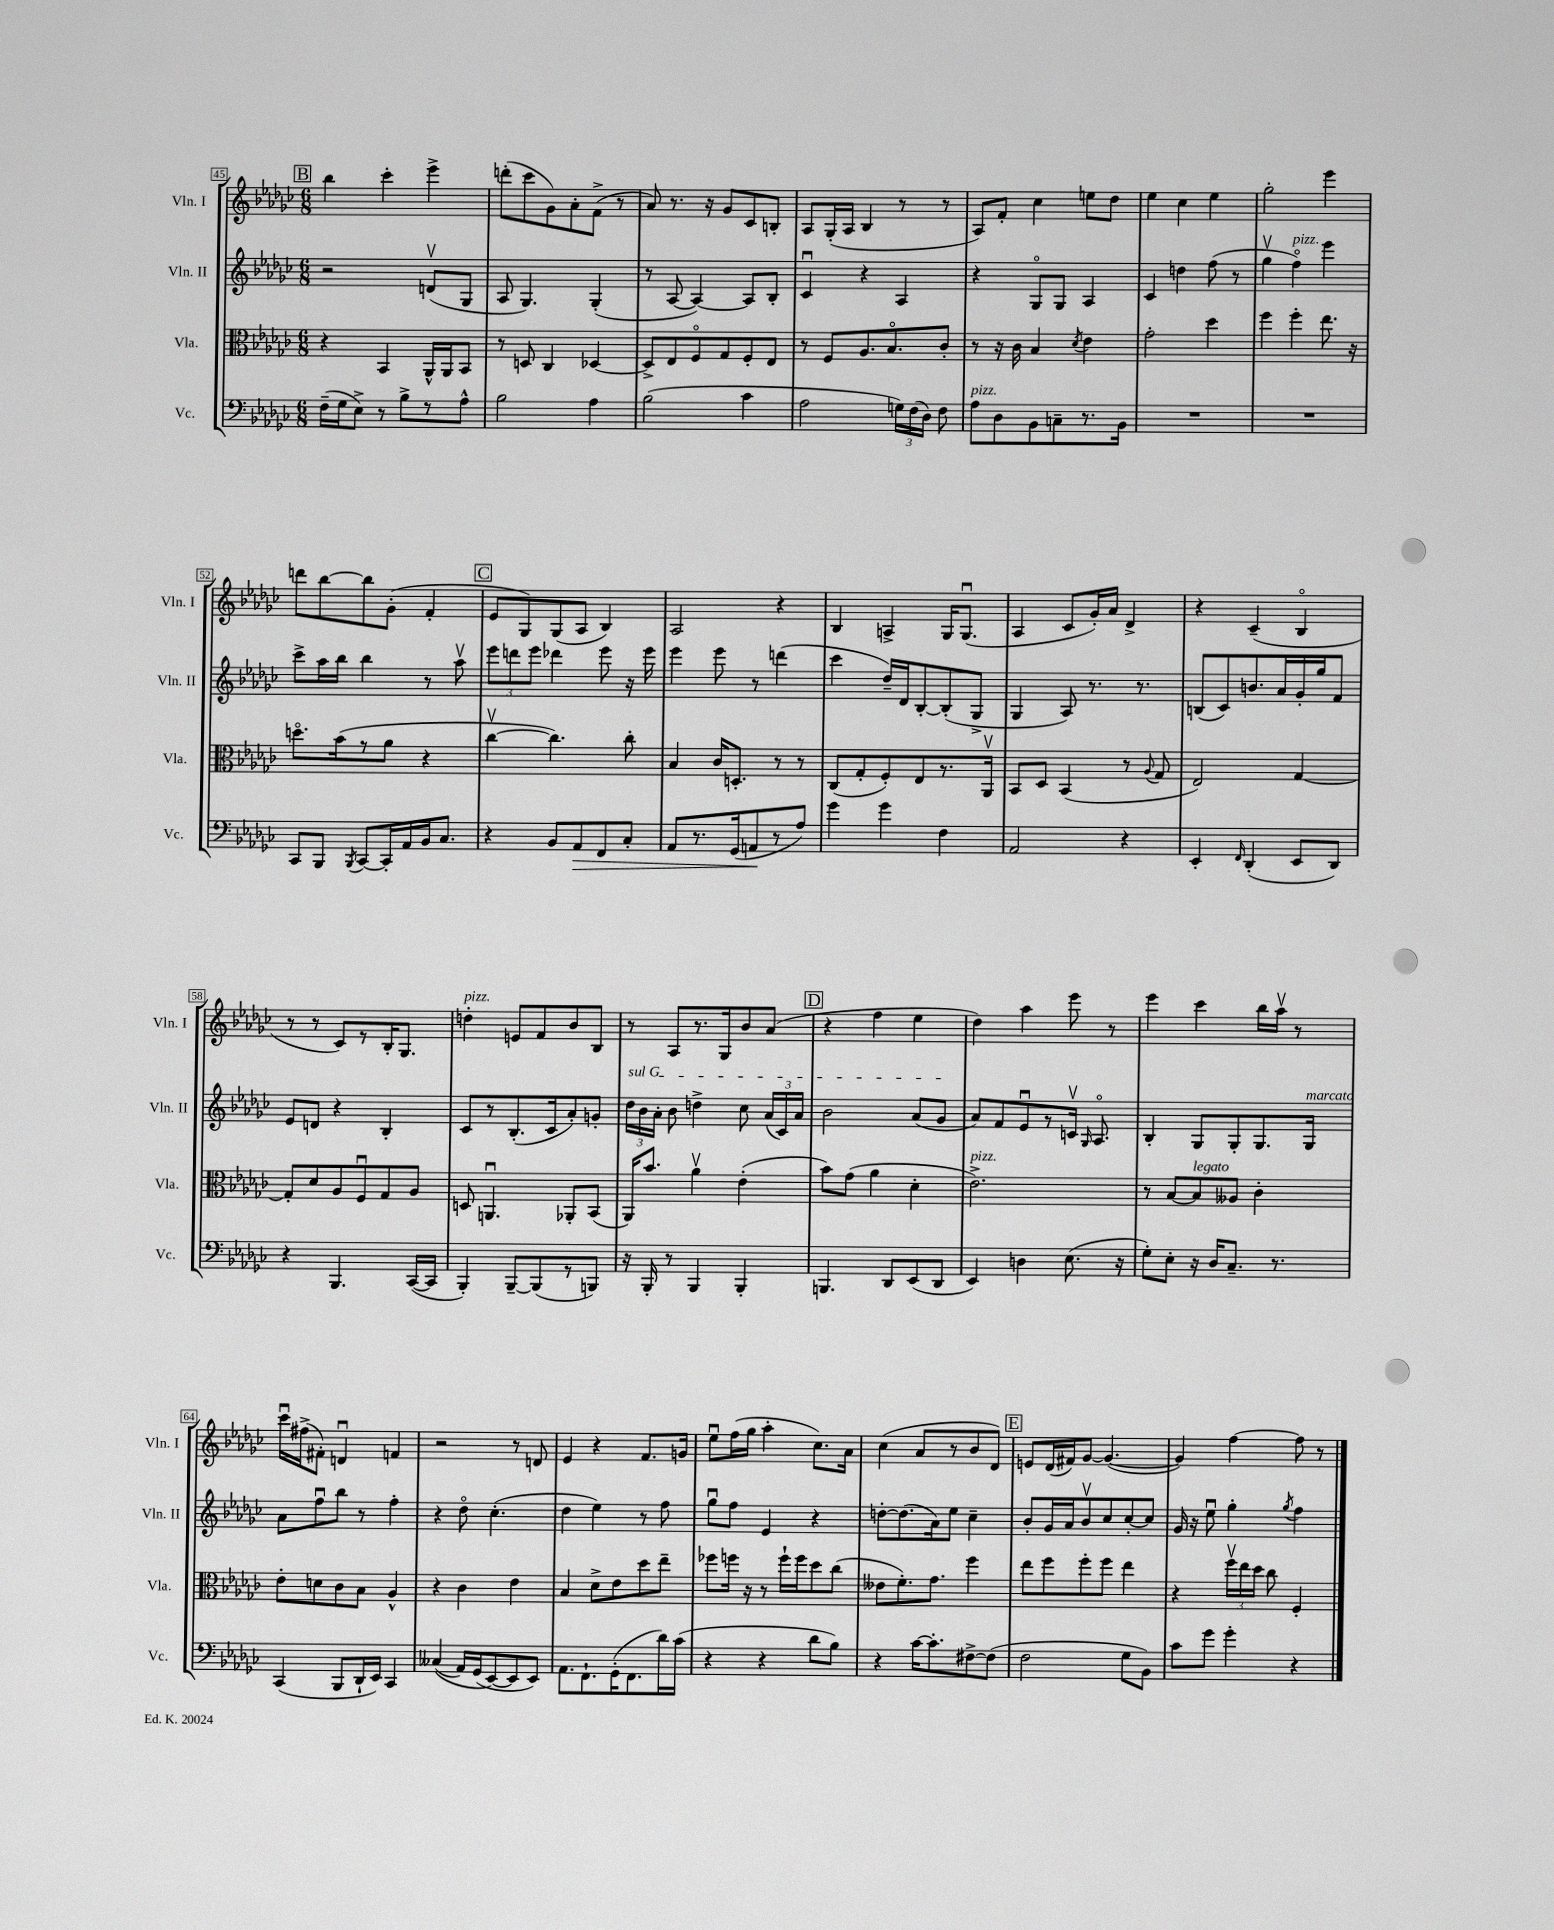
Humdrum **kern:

**kern	**dynam	**kern	**kern	**kern
*part4	*part4	*part3	*part2	*part1
*staff4	*staff4	*staff3	*staff2	*staff1
*I"Vc.	*	*I"Vla.	*I"Vln. II	*I"Vln. I
*I'Vc.	*	*I'Vla.	*I'Vln. II	*I'Vln. I
*clefF4	*	*clefC3	*clefG2	*clefG2
*k[b-e-a-d-g-c-]	*	*k[b-e-a-d-g-c-]	*k[b-e-a-d-g-c-]	*k[b-e-a-d-g-c-]
*M6/8	*	*M6/8	*M6/8	*M6/8
!!LO:REH:place=s1:t=B
=45	=45	=45	=45	=45
(16F~\LL	.	4r	2r	4bb-\
16G-\J	.	.	.	.
8E-^\J)	.	.	.	.
8r	.	4BB-/	.	4ccc-'\
8B-^\L	.	.	.	.
8r	.	16AA-^^/LL	(8dnv/L	4eee-^\
.	.	16AA-/J	.	.
8A-^^\J	.	8BB-/J	8G-/J	.
=46	=46	=46	=46	=46
2B-\	.	8r	8A-/	(8dddn'\L
.	.	8Dn/	4.G-/)	8ccc-\
.	.	4C-/	.	8g-\)
.	.	.	.	8a-'\
4A-\	.	[4D-X/	(4G-'/	(8f^\J
.	.	.	.	8r
=47	=47	=47	=47	=47
(2B-\	.	8D-^/L]	8r	8a-/)
.	.	8E-/	[8A-/	8.r
.	.	8F/	4A-/_)	.
.	.	.	.	16r
.	.	8G-/	.	8g-/L
4c-\	.	8F'/	8A-/L]	8c-/
.	.	8E-/J	8B-'/J	8Bn'/J
=48	=48	=48	=48	=48
2A-\	.	8r	4c-u/	8A-/L
.	.	8F/L	.	(16G-'/L
.	.	.	.	16A-/JJ
.	.	8.A-/	4r	4B-/
.	.	8.B-/	.	.
24Gn\LL)	.	.	4A-/	8r
(24F\	.	.	.	.
24D-\JJ)	.	.	.	.
8F\	.	8c-'/J	.	8r
=49	=49	=49	=49	=49
!LO:TX:a:i:t=pizz.	!	!	!	!
8A-\L	.	8r	4r	8A-/L)
8D-\	.	16r	.	8f'/J
.	.	16c-\	.	.
8BB-\	.	4B-/	8G-/L	4cc-\
8Cn~\	.	.	8G-/J	.
.	.	8qd-/	.	.
8.r	.	4e-\	4A-/	8een\L
.	.	.	.	8dd-\J
16BB-\Jk	.	.	.	.
=50	=50	=50	=50	=50
2.r	.	2g-'\	4c-/	4ee-\
.	.	.	4ddn\	4cc-\
.	.	4dd-\	(8ff\	4ee-\
.	.	.	8r	.
=51	=51	=51	=51	=51
2.r	.	4ff\	4gg-v\	2gg-'\
!	!	!	!LO:TX:a:i:t=pizz.	!
.	.	4ff'\	4ff\)	.
.	.	8.ee-\	4eee-\	4eee-\
.	.	16r	.	.
!!LO:LB:g=z
=52	=52	=52	=52	=52
8CC-/L	.	8.ddn\L	8ccc-^\L	8dddn\L
8BBB-/J	.	.	16aa-\L	[8bb-\
.	.	(16b-\k	16bb-\JJ	.
8qBBB-/	.	.	.	.
[8CC-/L	.	8r	4bb-\	8bb-\]
16CC-'/L]	.	8a-\J	.	(8g-'\J
16AA-/	.	.	.	.
16BB-/J	.	4r	8r	4f'/
8.C-/J	.	.	.	.
.	.	.	8aa-v\	.
!!LO:REH:place=s1:t=C
=53	=53	=53	=53	=53
4r	.	[4cc-v\	12eee-\L	8e-/L
.	.	.	12dddn\	.
.	.	.	.	8G-/)
.	.	.	12eee-\J	.
8BB-/L	.	4.cc-\])	4ddd-X\	(8G-/
!	!LO:HP:b	!	!	!
8AA-/	>	.	.	8A-/J
8FF/	.	.	8eee-\	4B-/)
8C-'/J	.	8cc-'\	16r	.
.	.	.	16eee-\	.
=54	=54	=54	=54	=54
8AA-/L	.	4B-/	4eee-\	2A-/
8.r	.	.	.	.
.	.	16c-/KL	8eee-\	.
(16GG-/k	.	8.Dn'/J	.	.
8AAn/	.	.	8r	.
8r	]	8r	(4dddn\	4r
8A-/J)	.	8r	.	.
=55	=55	=55	=55	=55
4g-\	.	(8C-/L	4ccc-\	4B-/
.	.	8G-'/	.	.
4g-\	.	8F'/)	16dd-~/LL)	4An^/
.	.	.	16d-/J	.
.	.	8E-/	[8B-'/	.
4F\	.	8.r	(8B-'/]	16G-/KL
.	.	.	.	(8.G-u/J
.	.	.	8G-^/J	.
.	.	16AA-v/Jk	.	.
=56	=56	=56	=56	=56
2AA-/	.	8BB-/L	4G-/	4A-/
.	.	8D-/J	.	.
.	.	(4BB-/	8A-/)	8c-/L
.	.	.	8.r	16g-'/L)
.	.	.	.	16a-/JJ
4r	.	8r	.	4d-^/
.	.	.	8.r	.
.	.	8qqA-/	.	.
.	.	8G-/	.	.
=57	=57	=57	=57	=57
4EE-'/	.	2E-/)	(8Bn/L	4r
.	.	.	8c-/)	.
16qqFF/	.	.	.	.
(4DD-'/	.	.	8.bn/	(4c-~/
.	.	.	16a-/L	.
8EE-/L	.	[4G-/	16g-'/	4B-/
.	.	.	16gg-/J	.
8DD-/J)	.	.	8f/J	.
!!LO:LB:g=z
=58	=58	=58	=58	=58
4r	.	8G-'/L]	8e-/L	8r
.	.	8d-/	8dn/J	8r
4.BBB-/	.	8A-/	4r	8c-/L)
.	.	8Fu/	.	8r
.	.	8G-/	4B-'/	16B-'/K
.	.	.	.	8.G-/J
([16CC-/LL	.	8A-/J	.	.
16CC-/JJ]	.	.	.	.
=59	=59	=59	=59	=59
!	!	!	!	!LO:TX:a:i:t=pizz.
4BBB-'/)	.	8Dn/	8c-/L	4ddn'\
.	.	4.AAnu/	8r	.
[8BBB-~/L	.	.	(8.B-'/	8en/L
(8BBB-/]	.	.	.	8f/
.	.	.	16c-/k	.
8r	.	8AA-X'/L	8a-'/)	8b-/
8BBBn/J)	.	(8BB-/J	8gn'/J	8B-/J
=60	=60	=60	=60	=60
!	!	!	!LO:TX:a:i:t=sul G	!
16r	.	16AA-/KL)	24dd-\LL	8r
.	.	.	24b-\	.
16BBB-'/	.	8.b-/J	.	.
.	.	.	24a-'\JJ	.
8r	.	.	8b-\	8A-/L
4BBB-/	.	4a-v\	4ddn^\	8.r
.	.	.	.	16G-/k
4BBB-'/	.	(4e-'\	8cc-\	8b-/
.	.	.	(24a-/LL	(8a-/J
.	.	.	24c-/)	.
.	.	.	24a-/JJ	.
!!LO:REH:place=s1:t=D
=61	=61	=61	=61	=61
4.BBBn/	.	8b-\L)	2b-\	4r
.	.	(8g-\J	.	.
.	.	4a-\	.	4ff\
8DD-/L	.	.	.	.
(8EE-/	.	4d-'\	(8a-/L	4ee-\
8DD-/J	.	.	8g-/J	.
=62	=62	=62	=62	=62
!	!	!LO:TX:a:i:t=pizz.	!	!
4EE-/)	.	2.e-^\)	8a-/L)	4dd-\)
.	.	.	8f/	.
4Dn\	.	.	8e-u/	4aa-\
.	.	.	8r	.
(8.E-\	.	.	16cnv/Jk	8eee-\
.	.	.	16qqG-/	.
.	.	.	8.A-/	.
.	.	.	.	8r
16r	.	.	.	.
=63	=63	=63	=63	=63
8G-'\L)	.	8r	4B-'/	4eee-\
8E-'\J	.	[8B-/L	.	.
!	!	!LO:TX:a:i:t=legato	!	!
16r	.	8B-/]	8G-/L	4ccc-\
16D-/KL	.	.	.	.
8.C-~/J	.	8A--X/J	8G-'/	.
.	.	4c-'\	8.G-/	16bb-\LL
8.r	.	.	.	16aa-v\JJ
.	.	.	.	8r
!	!	!	!LO:TX:a:i:t=marcato	!
.	.	.	16G-/Jk	.
!!LO:LB:g=z
=64	=64	=64	=64	=64
(4CC-/	.	8e-'\L	8a-\L	16ccc-u\LL
.	.	.	.	(16ff#X^\J
.	.	8dn\	8ffu\	8f#X'\J)
8BBB-/L	.	8c-\	8bb-\J	4dnu/
16DD-`/L	.	8B-\J	8r	.
16EE-/JJ)	.	.	.	.
4CC-/	.	4A-^^/	4ff'\	4fn/
=65	=65	=65	=65	=65
((4C--X/	.	4r	4r	2r
16AA-/LL)	.	4c-\	8dd-\	.
(16GG-/J	.	.	.	.
[8EE-/)	.	.	(4.cc-'\	.
8EE-/]	.	4e-\	.	8r
8EE-/J)	.	.	.	8dn/
=66	=66	=66	=66	=66
8.AA-\L	.	4B-/	4dd-\	4e-/
8.FF`\	.	.	.	.
.	.	8d-^\L	4ee-\)	4r
(16GG-'\K	.	8e-\	.	.
8.FF\	.	.	.	.
.	.	8dd-\	8r	8.f/L
16d-\L)	.	8ee-~\J	8ff\	.
(16c-\JJ	.	.	.	16gn/Jk
=67	=67	=67	=67	=67
4r	.	8ff-X\L	8gg-u\L	8ee-u\L
.	.	16ffn\Jk	8ff\J	(16ff\L
.	.	16r	.	16gg-\JJ
4r	.	8r	4e-/	4aa-'\
.	.	16ff`\LL	.	.
.	.	16ff\J	.	.
8d-\L	.	8dd-\	4r	8.cc-\L)
8B-\J)	.	(8cc-\J	.	.
.	.	.	.	16a-\Jk
=68	=68	=68	=68	=68
4r	.	8e--X\L	[8ddn'\L	(4cc-\
.	.	8.f'\)	(8.dd\]	.
[16c-\KL	.	.	.	8a-/L
8.c-'\]	.	8.g-\J	16a-\k)	.
.	.	.	8ee-\J	8r
[8F#X^\	.	4ff\	4cc-~\	8b-/
(8F#\J]	.	.	.	8d-/J)
!!LO:REH:place=s1:t=E
=69	=69	=69	=69	=69
2F\	.	8ee-\L	8b-'/L	8en/L
.	.	8ff\	16g-/L	(16d-/L
.	.	.	16a-/J	16f#X/J)
.	.	8ff'\	8b-v/	[8g-/J
.	.	8ff\J	8cc-/	(4.g-/_
8G-\L	.	4ee-\	[8cc-'/	.
8BB-\J)	.	.	8cc-/J]	.
=70	=70	=70	=70	=70
8c-\L	.	4r	16g-/	4g-/])
.	.	.	16r	.
8g-\J	.	.	8ee-u\	.
4g-'\	.	24ffv\LL	4gg-'\	[4ff\
.	.	24ee-\	.	.
.	.	24dd-\JJ	.	.
.	.	8cc-\	.	.
.	.	.	8qgg-/	.
4r	.	4F'/	4ff\	8ff\]
.	.	.	.	8r
==	==	==	==	==
*-	*-	*-	*-	*-
